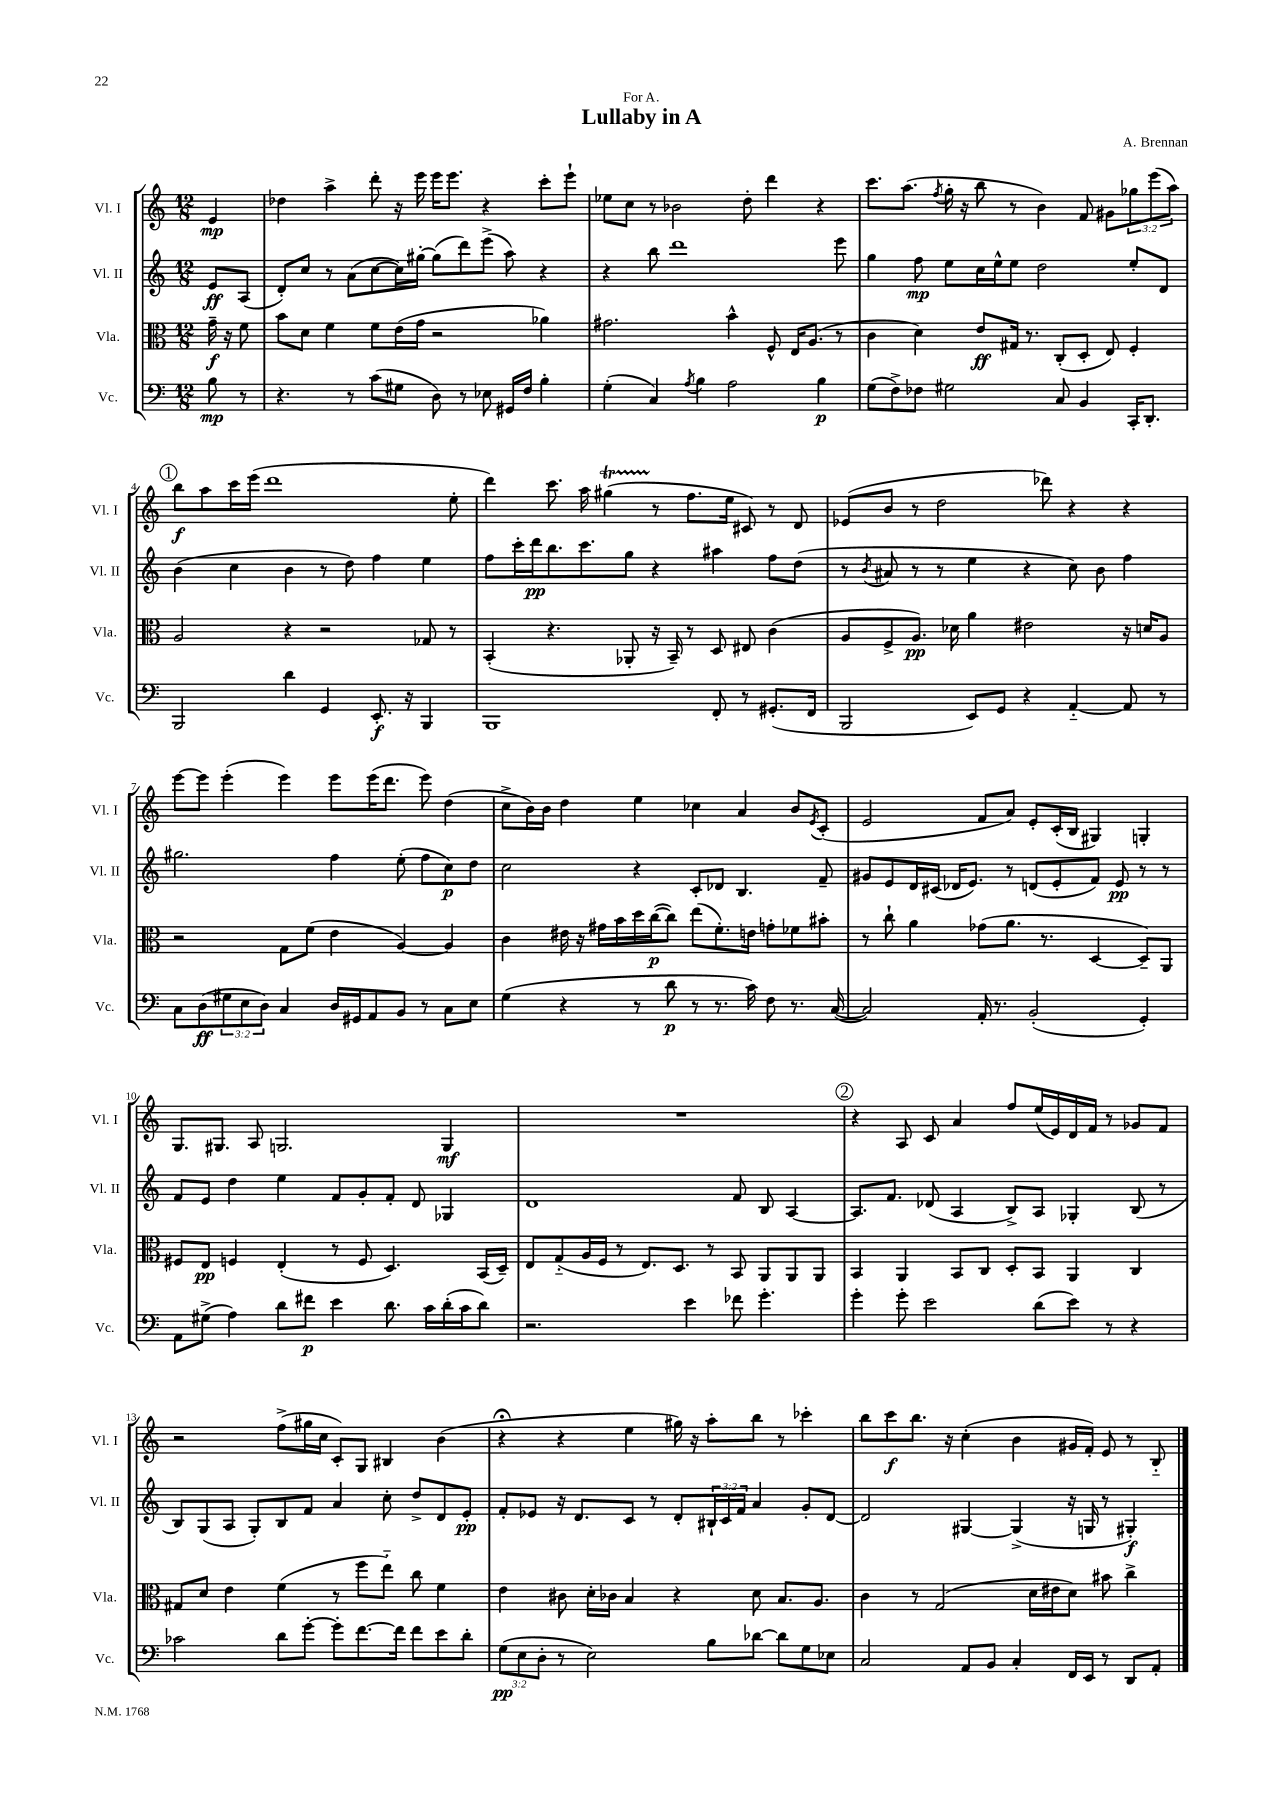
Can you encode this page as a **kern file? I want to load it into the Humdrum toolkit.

**kern	**dynam	**kern	**dynam	**kern	**dynam	**kern	**dynam
*part4	*part4	*part3	*part3	*part2	*part2	*part1	*part1
*staff4	*staff4	*staff3	*staff3	*staff2	*staff2	*staff1	*staff1
*I"Vc.	*	*I"Vla.	*	*I"Vl. II	*	*I"Vl. I	*
*I'Vc.	*	*I'Vla.	*	*I'Vl. II	*	*I'Vl. I	*
*clefF4	*	*clefC3	*	*clefG2	*	*clefG2	*
*k[]	*	*k[]	*	*k[]	*	*k[]	*
*M12/8	*	*M12/8	*	*M12/8	*	*M12/8	*
=	=	=	=	=	=	=	=
8B\	mp	16g~\	f	8e/L	ff	4e/	mp
.	.	16r	.	.	.	.	.
8r	.	8f\	.	(8A/J	.	.	.
=1	=1	=1	=1	=1	=1	=1	=1
4.r	.	8b\L	.	8d'/L)	.	4dd-X\	.
.	.	8d\J	.	8cc/J	.	.	.
.	.	4f\	.	8r	.	4aa^\	.
8r	.	.	.	(8a\L	.	.	.
(8c\L	.	8f\L	.	[8cc\	.	8ddd'\	.
8G#X\J	.	(16e\L	.	16cc\L])	.	16r	.
.	.	16g\JJ	.	[16gg#X'\JJ	.	16eee\	.
8D\)	.	2r	.	(8gg#\L]	.	16eee\KL	.
.	.	.	.	.	.	8.eee\J	.
8r	.	.	.	8ddd\)	.	.	.
8E-X\	.	.	.	(8eee^\J	.	4r	.
16GG#X/LL	.	.	.	8aa\)	.	.	.
16F/JJ	.	.	.	.	.	.	.
4B'\	.	4a-X\)	.	4r	.	8ccc'\L	.
.	.	.	.	.	.	8eee`\J	.
=2	=2	=2	=2	=2	=2	=2	=2
(4G'\	.	2.g#X\	.	4r	.	8ee-X\L	.
.	.	.	.	.	.	8cc\J	.
4C/)	.	.	.	8bb\	.	8r	.
.	.	.	.	1ddd	.	2b-X\	.
8qA/	.	.	.	.	.	.	.
4B\	.	.	.	.	.	.	.
2A\	.	4b^^\	.	.	.	.	.
.	.	.	.	.	.	8dd'\	.
.	.	8F^^/	.	.	.	4ddd\	.
.	.	16E/KL	.	.	.	.	.
.	.	(8.A/J	.	.	.	.	.
4B\	p	.	.	.	.	4r	.
.	.	8r	.	8eee\	.	.	.
=3	=3	=3	=3	=3	=3	=3	=3
(8G\L	.	4c\	.	4gg\	.	8.ccc\L	.
8F^\)	.	.	.	.	.	.	.
.	.	.	.	.	.	(8.aa\J	.
8F-X\J	.	4d\)	.	8ff\	mp	.	.
.	.	.	.	.	.	8qff/	.
2G#X\	.	.	.	8ee\L	.	16gg'\	.
.	.	.	.	.	.	16r	.
.	.	8e/L	ff	16cc\L	.	8bb\	.
.	.	.	.	16ee^^\J	.	.	.
.	.	16G#X/Jk	.	8ee\J	.	8r	.
.	.	8.r	.	.	.	.	.
.	.	.	.	2dd\	.	4b\)	.
8C/	.	(8C'/L	.	.	.	.	.
4BB/	.	8D'/J	.	.	.	8f/	.
.	.	8E/)	.	.	.	8g#X\L	.
16CC'/KL	.	4F'/	.	8ee'/L	.	12gg-X\	.
8.DD'/J	.	.	.	.	.	.	.
.	.	.	.	.	.	(12eee\	.
.	.	.	.	8d/J	.	.	.
.	.	.	.	.	.	12aa\J)	.
!!LO:LB:g=z
!!LO:REH:place=s1:t=1
=4	=4	=4	=4	=4	=4	=4	=4
2BBB/	.	2A/	.	(4b\	.	8bb\L	f
.	.	.	.	.	.	8aa\	.
.	.	.	.	4cc\	.	16ccc\L	.
.	.	.	.	.	.	(16eee\JJ	.
.	.	.	.	.	.	1ddd	.
4d\	.	4r	.	4b\	.	.	.
4GG/	.	2r	.	8r	.	.	.
.	.	.	.	8dd\)	.	.	.
8.EE'/	f	.	.	4ff\	.	.	.
16r	.	.	.	.	.	.	.
4BBB/	.	8G-X/	.	4ee\	.	.	.
.	.	8r	.	.	.	8ee'\	.
=5	=5	=5	=5	=5	=5	=5	=5
1BBB	.	(4BB'/	.	8ff\L	.	4ddd\)	.
.	.	.	.	16ccc'\L	.	.	.
.	.	.	.	16ddd\J	pp	.	.
.	.	4.r	.	8.bb\	.	8.ccc\	.
.	.	.	.	8.ccc\	.	16aa\	.
.	.	.	.	.	.	(4gg#Xt\	.
.	.	8AA-X'/	.	8gg\J	.	.	.
.	.	16r	.	4r	.	8r	.
.	.	16BB~/)	.	.	.	.	.
.	.	8r	.	.	.	8.ff\L	.
8FF'/	.	8D/	.	4aa#X\	.	.	.
.	.	.	.	.	.	16ee\Jk	.
8r	.	8E#X/	.	.	.	8c#X/)	.
(8.GG#X'/L	.	(4c\	.	8ff\L	.	8r	.
.	.	.	.	(8dd\J	.	8d/	.
16FF/Jk	.	.	.	.	.	.	.
=6	=6	=6	=6	=6	=6	=6	=6
2BBB/	.	8A/L	.	8r	.	(8e-X/L	.
.	.	.	.	8qb/	.	.	.
.	.	8F^/	.	8a#X/	.	8b/J	.
.	.	8.A/J)	pp	8r	.	8r	.
.	.	.	.	8r	.	2dd\	.
.	.	16d-X\	.	.	.	.	.
8EE/L)	.	4a\	.	4ee\	.	.	.
8GG/J	.	.	.	.	.	.	.
4r	.	2e#X\	.	4r	.	.	.
.	.	.	.	.	.	8ddd-X\)	.
[4AA/	.	.	.	8cc\)	.	4r	.
.	.	.	.	8b\	.	.	.
8AA/]	.	16r	.	4ff\	.	4r	.
.	.	16dn/KL	.	.	.	.	.
8r	.	8A/J	.	.	.	.	.
!!LO:LB:g=z
=7	=7	=7	=7	=7	=7	=7	=7
8C\L	.	2r	.	2.gg#X\	.	[8eee\L	.
(8D\	ff	.	.	.	.	8eee\J]	.
12G#X\	.	.	.	.	.	(4eee'\	.
12E\	.	.	.	.	.	.	.
12D\J)	.	.	.	.	.	.	.
4C/	.	8G\L	.	.	.	4eee\)	.
.	.	(8f\J	.	.	.	.	.
16D/LL	.	4e\	.	4ff\	.	8eee\L	.
16GG#X/J	.	.	.	.	.	.	.
8AA/	.	.	.	.	.	(16eee\K	.
.	.	.	.	.	.	8.ddd\J	.
8BB/J	.	[4A/)	.	(8ee'\	.	.	.
8r	.	.	.	8ff\L	.	8eee\)	.
8C\L	.	4A/]	.	8cc\)	p	(4dd\	.
8E\J	.	.	.	8dd\J	.	.	.
=8	=8	=8	=8	=8	=8	=8	=8
(4G\	.	4c\	.	2cc\	.	8cc^\L	.
.	.	.	.	.	.	16b\L)	.
.	.	.	.	.	.	16b\JJ	.
4r	.	16e#X\	.	.	.	4dd\	.
.	.	16r	.	.	.	.	.
.	.	16g#X\LL	.	.	.	.	.
.	.	16b\	.	.	.	.	.
8r	.	16dd\	.	4r	.	4ee\	.
.	.	([16cc\J	p	.	.	.	.
8d\	p	8cc\J])	.	.	.	.	.
8r	.	(8ee\L	.	8c'/L	.	4cc-X\	.
8.r	.	8.f'\)	.	8d-X/J	.	.	.
.	.	.	.	4.B/	.	4a/	.
16c\)	.	16en\Jk	.	.	.	.	.
8F\	.	8gn'\L	.	.	.	.	.
8.r	.	8f-X\	.	.	.	8b/L	.
.	.	.	.	.	.	8qe/	.
.	.	8b#X'\J	.	8f~/	.	(8c'/J	.
([16C/	.	.	.	.	.	.	.
=9	=9	=9	=9	=9	=9	=9	=9
2C/])	.	8r	.	8g#X/L	.	2e/	.
.	.	8cc`\	.	8e/	.	.	.
.	.	4a\	.	16d/L	.	.	.
.	.	.	.	(16c#X/JJ	.	.	.
.	.	.	.	16d-X/KL	.	.	.
.	.	.	.	8.e/J)	.	.	.
16AA'/	.	(8g-X\L	.	.	.	8f/L	.
8.r	.	.	.	.	.	.	.
.	.	8.a\J	.	8r	.	8a/J)	.
(2BB'/	.	.	.	(8dn/L	.	8e'/L	.
.	.	8.r	.	.	.	.	.
.	.	.	.	8e'/	.	(16c'/L	.
.	.	.	.	.	.	16B/JJ	.
.	.	[4D/	.	8f/J)	.	4G#X/)	.
.	.	.	.	8e/	pp	.	.
4GG'/)	.	8D~/L])	.	8r	.	4Gn'/	.
.	.	8AA/J	.	8r	.	.	.
!!LO:LB:g=z
=10	=10	=10	=10	=10	=10	=10	=10
8AA\L	.	8F#X/L	.	8f/L	.	8.G/L	.
(8G#X^\J	.	8E/J	pp	8e/J	.	.	.
.	.	.	.	.	.	8.G#X/J	.
4A\)	.	4Fn/	.	4dd\	.	.	.
.	.	.	.	.	.	8A/	.
8d\L	.	(4E'/	.	4ee\	.	2.Gn/	.
8f#X\J	p	.	.	.	.	.	.
4e\	.	8r	.	8f/L	.	.	.
.	.	8F/	.	8g'/	.	.	.
8.d\	.	4.D/)	.	8f'/J	.	.	.
.	.	.	.	8d/	.	.	.
16c\LL	.	.	.	.	.	.	.
(16d'\	.	.	.	4G-X/	.	4G/	mf
16c\J	.	.	.	.	.	.	.
8d\J)	.	(16BB/LL	.	.	.	.	.
.	.	16D~/JJ)	.	.	.	.	.
=11	=11	=11	=11	=11	=11	=11	=11
2.r	.	8E/L	.	1d	.	1.r	.
.	.	(8G/	.	.	.	.	.
.	.	16A/L	.	.	.	.	.
.	.	16F/JJ	.	.	.	.	.
.	.	8r	.	.	.	.	.
.	.	8.E/L)	.	.	.	.	.
.	.	8.D/J	.	.	.	.	.
4e\	.	.	.	.	.	.	.
.	.	8r	.	.	.	.	.
8f-X\	.	8BB/	.	8f/	.	.	.
4.g'\	.	8AA/L	.	8B/	.	.	.
.	.	8AA/	.	[4A/	.	.	.
.	.	8AA/J	.	.	.	.	.
!!LO:REH:place=s1:t=2
=12	=12	=12	=12	=12	=12	=12	=12
4g'\	.	4BB/	.	8.A/L]	.	4r	.
.	.	.	.	8.f/J	.	.	.
8g'\	.	4AA/	.	.	.	8A/	.
2e\	.	.	.	(8d-X/	.	8c/	.
.	.	8BB/L	.	4A/	.	4a/	.
.	.	8C/J	.	.	.	.	.
.	.	8D'/L	.	8B^/L)	.	8ff/L	.
(8d\L	.	8BB/J	.	8A/J	.	(16ee/L	.
.	.	.	.	.	.	16e/)	.
8e\J)	.	4AA/	.	4G-X'/	.	16d/	.
.	.	.	.	.	.	16f/JJ	.
8r	.	.	.	.	.	8r	.
4r	.	4C/	.	(8B/	.	8g-X/L	.
.	.	.	.	8r	.	8f/J	.
!!LO:LB:g=z
=13	=13	=13	=13	=13	=13	=13	=13
2c-X\	.	8G#X/L	.	8B/L)	.	2r	.
.	.	8d/J	.	(8G/	.	.	.
.	.	4e\	.	8A/J	.	.	.
.	.	.	.	8G'/L)	.	.	.
8d\L	.	(4f\	.	8B/	.	(8ff^\L	.
[8g'\J	.	.	.	8f/J	.	16gg#X\L	.
.	.	.	.	.	.	16cc\JJ	.
8g'\L]	.	8r	.	4a/	.	8c'/L)	.
[8.f\	.	8ff\L	.	.	.	8G/J	.
.	.	8ee\J)	.	8cc'\	.	4B#X/	.
16f\Jk]	.	.	.	.	.	.	.
8f\L	.	8cc\	.	8dd^/L	.	.	.
8e\	.	4f\	.	8d/	.	(4b\	.
8d'\J	.	.	.	8e'/J	pp	.	.
=14	=14	=14	=14	=14	=14	=14	=14
(12G\L	pp	4e\	.	8f'/L	.	4r;<	.
12E\	.	.	.	.	.	.	.
.	.	.	.	8e-X/J	.	.	.
12D'\J	.	.	.	.	.	.	.
8r	.	8c#X\	.	16r	.	4r	.
.	.	.	.	8.d/L	.	.	.
2E\)	.	16d'\LL	.	.	.	.	.
.	.	16c-X\JJ	.	.	.	.	.
.	.	4B/	.	8c/J	.	4ee\	.
.	.	.	.	8r	.	.	.
.	.	4r	.	8d'/L	.	16gg#X\)	.
.	.	.	.	.	.	16r	.
8B\L	.	.	.	24B#X`/L	.	8aa'\L	.
.	.	.	.	24c/	.	.	.
.	.	.	.	24f/JJ	.	.	.
[8d-X\J	.	8d\	.	4a/	.	8bb\J	.
8d-\L]	.	8.B/L	.	.	.	8r	.
8G\	.	.	.	8g'/L	.	4ccc-X'\	.
.	.	8.A/J	.	.	.	.	.
8E-X\J	.	.	.	[8d/J	.	.	.
=15	=15	=15	=15	=15	=15	=15	=15
2C/	.	4c\	.	2d/]	.	8bb\L	.
.	.	.	.	.	.	8ccc\	f
.	.	8r	.	.	.	8.bb\J	.
.	.	(2G/	.	.	.	.	.
.	.	.	.	.	.	16r	.
8AA/L	.	.	.	[4G#X/	.	(4cc'\	.
8BB/J	.	.	.	.	.	.	.
4C'/	.	.	.	(4G#^/]	.	4b\	.
.	.	16d\LL	.	.	.	.	.
.	.	16e#X\J	.	.	.	.	.
16FF/LL	.	8d\J)	.	16r	.	16g#X/LL	.
16EE/JJ	.	.	.	16Gn/	.	16f'/JJ)	.
8r	.	8b#X\	.	8r	.	8e/	.
8DD/L	.	4cc^\	.	4G#X'/)	f	8r	.
8AA'/J	.	.	.	.	.	8B/	.
==	==	==	==	==	==	==	==
*-	*-	*-	*-	*-	*-	*-	*-
